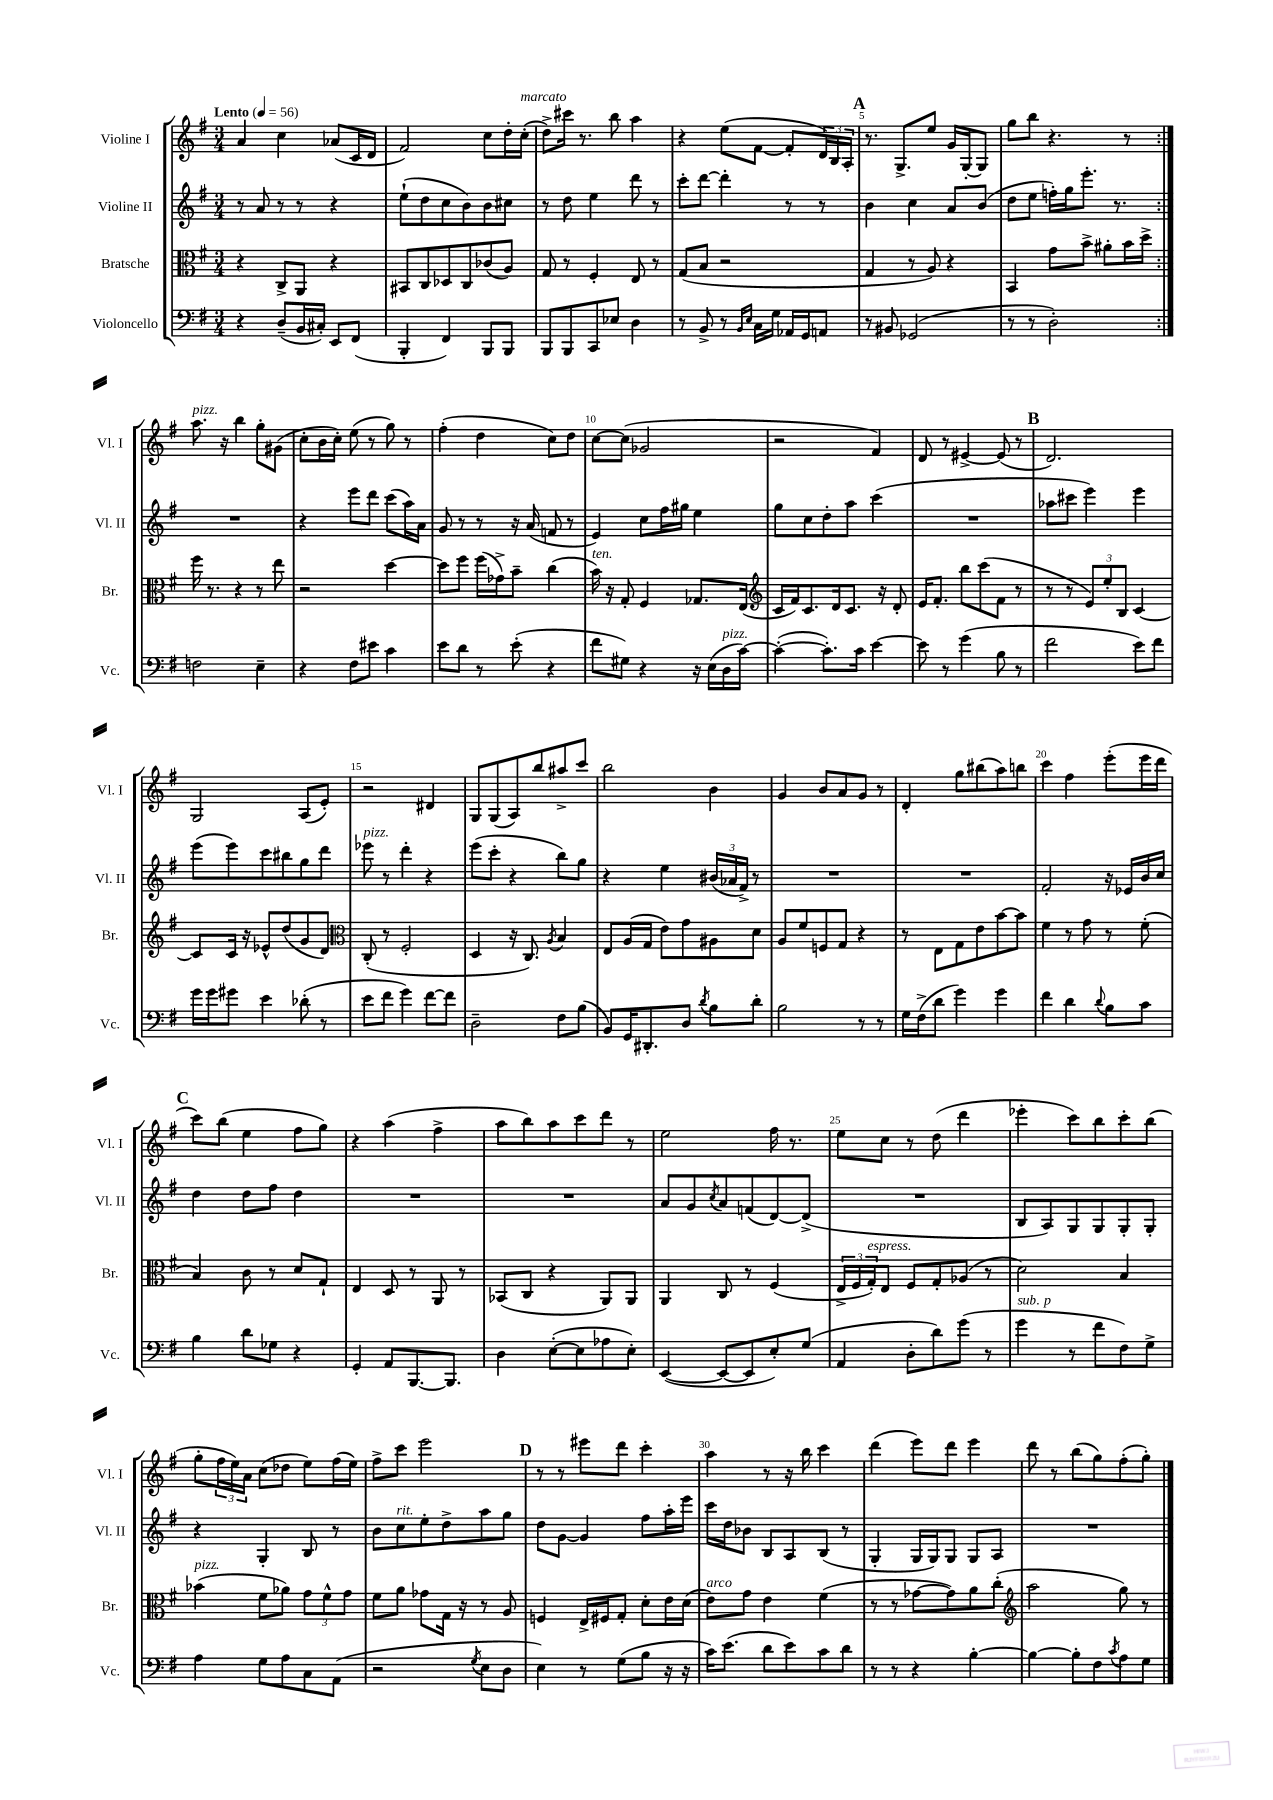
<<
\new StaffGroup <<
\new Staff = "s0" \with { instrumentName = "Violine I" shortInstrumentName = "Vl. I" } {
    \clef treble \key g \major \numericTimeSignature \time 3/4 \tempo "Lento" 4 = 56
    \repeat volta 2 { a'4 c''4 aes'8( c'16 d'16 |
    fis'2) c''8 d''16-. c''16-.^\markup { \italic "marcato" }( |
    d''8->) cis'''16 r8. b''8 a''4 |
    r4 e''8( fis'8~ fis'8-. \tuplet 3/2 { d'16) b16 a16-. } |
    \mark \markup { \bold "A" } r8. g8.-> e''8 g'16 g16~-. g8 |
    g''8 b''8 r4. r8 | }
    a''8.^\markup { \italic "pizz." } r16 b''4 g''8-. gis'8( |
    c''8-. b'16 c''16-.) e''8( r8 g''8) r8 |
    fis''4-.( d''4 c''8) d''8 |
    c''8~ c''8( ges'2 |
    r2 fis'4) |
    d'8 r8 eis'4~-> eis'8( r8 |
    \mark \markup { \bold "B" } d'2.) |
    g2 a8( e'8-.) |
    r2 dis'4 |
    g8 g8( a8) b''8 ais''8-> c'''8 |
    b''2 b'4 |
    g'4 b'8 a'8 g'8 r8 |
    d'4-. g''8 bis''8( a''8) b''8 |
    c'''4 fis''4 e'''8-.( e'''16 d'''16 |
    \mark \markup { \bold "C" } c'''8) b''8( e''4 fis''8 g''8) |
    r4 a''4( fis''4-> |
    a''8 b''8) a''8 c'''8 d'''8 r8 |
    e''2 fis''16 r8. |
    e''8 c''8 r8 d''8( d'''4 |
    ees'''4-. c'''8) b''8 c'''8-. b''8( |
    g''8-. \tuplet 3/2 { fis''16 e''16) a'16 } c''8( des''8 e''8) fis''16( e''16) |
    fis''8-> c'''8 e'''2 |
    \mark \markup { \bold "D" } r8 r8 eis'''8 d'''8 c'''4-. |
    a''4 r8 r16 b''16 c'''4 |
    d'''4( e'''8) d'''8 e'''4 |
    d'''8 r8 b''8( g''8) fis''8-.( g''8-.) \bar "|." |
}
\new Staff = "s1" \with { instrumentName = "Violine II" shortInstrumentName = "Vl. II" } {
    \clef treble \key g \major \numericTimeSignature \time 3/4
    \repeat volta 2 { r8 a'8 r8 r8 r4 |
    e''8-!( d''8 c''8 b'8) b'8 cis''8 |
    r8 d''8 e''4 d'''8 r8 |
    c'''8-. d'''8~ d'''4-. r8 r8 |
    \mark \markup { \bold "A" } b'4 c''4 a'8 b'8( |
    d''8 e''8 f''16-.) g''16 e'''8.-. r8. | }
    R2. |
    r4 e'''8 d'''8 c'''8( a''16) a'16 |
    g'8 r8 r8 r16 a'16( f'8 r8 |
    e'4) c''8 fis''16 gis''16 e''4 |
    g''8 c''8 d''8-. a''8 c'''4( |
    R2. |
    \mark \markup { \bold "B" } aes''8 cis'''8 e'''4) e'''4 |
    e'''8( e'''8) c'''8 bis''8 g''8 d'''8 |
    ees'''8^\markup { \italic "pizz." } r8 d'''4-. r4 |
    e'''8( c'''8-. r4 b''8) g''8 |
    r4 e''4 \tuplet 3/2 { bis'16( aes'16 fis'16->) } r8 |
    R2. |
    R2. |
    fis'2-. r16 ees'16 b'16 c''16 |
    \mark \markup { \bold "C" } d''4 d''8 fis''8 d''4 |
    R2. |
    R2. |
    a'8 g'8 \acciaccatura { c''8 } a'8 f'8( d'8~) d'8->( |
    R2. |
    b8 a8) g8 g8 g8-. g8-. |
    r4 g4-. b8 r8 |
    b'8 c''8^\markup { \italic "rit." } e''8-. d''8-> a''8 g''8 |
    \mark \markup { \bold "D" } d''8 g'8~ g'4 fis''8 a''16-. e'''16 |
    c'''16 d''16 bes'8 b8 a8 b8( r8 |
    g4-. g16 g16) g8 g8 a8 |
    R2. \bar "|." |
}
\new Staff = "s2" \with { instrumentName = "Bratsche" shortInstrumentName = "Br." } {
    \clef alto \key g \major \numericTimeSignature \time 3/4
    \repeat volta 2 { r4 c8-> a,8 r4 |
    bis,8 c8 des8 c8 ces'8( a8) |
    g8 r8 fis4-. e8 r8 |
    g8( b8 r2 |
    \mark \markup { \bold "A" } g4 r8 a8) r4 |
    b,4 g'8 b'8-> ais'8-. b'16 d''16-> | }
    fis''16 r8. r4 r8 e''8 |
    r2 d''4~ |
    d''8 fis''8 fis''16( ges'16->) b'8-- c''4( |
    b'16^\markup { \italic "ten." }) r16 g8-. fis4 ges8. e16( |
    \clef treble c'16 fis'16) c'8. d'16 c'8. r16 d'8-. |
    e'16 fis'8.-. b''8 c'''8( fis'8 r8 |
    \mark \markup { \bold "B" } r8 r8 \tuplet 3/2 { e'8) e''8-. b8 } c'4~ |
    c'8 c'16 r16 ees'8-^ d''8( g'8 d'8) |
    \clef alto c8-.( r8 fis2-. |
    d4 r16 c8.) \acciaccatura { a8 } b4 |
    e8 a16( g16 e'8) g'8 ais8 d'8 |
    a8 fis'8 f8 g8 r4 |
    r8 e8 g8 e'8 b'8~ b'8 |
    fis'4 r8 g'8 r8 fis'8-.( |
    \mark \markup { \bold "C" } b4) c'8 r8 d'8 g8-! |
    e4 d8 r8 a,8 r8 |
    bes,8( c8 r4 a,8) a,8 |
    a,4 c8 r8 fis4( |
    \tuplet 3/2 { e16-> fis16 g16-.^\markup { \italic "espress." }) } e8 fis8 g8-. aes8( r8 |
    d'2) b4 |
    bes'4^\markup { \italic "pizz." }( fis'8 aes'8) \tuplet 3/2 { g'8 fis'8-^ g'8 } |
    fis'8 a'8 ges'8 g16 r16 r8 a8 |
    \mark \markup { \bold "D" } f4 e16-> fis16 g8-. d'8-. e'16 d'16( |
    e'8^\markup { \italic "arco" }) g'8 e'4 fis'4( |
    r8 r8 ges'8~ ges'8) a'8 c''8-.( |
    \clef treble a''2 g''8) r8 \bar "|." |
}
\new Staff = "s3" \with { instrumentName = "Violoncello" shortInstrumentName = "Vc." } {
    \clef bass \key g \major \numericTimeSignature \time 3/4
    \repeat volta 2 { r4 d8--( b,16 cis16-.) e,8 fis,8( |
    b,,4-. fis,4) b,,8 b,,8 |
    b,,8 b,,8 c,8 ees8 d4 |
    r8 b,8-> r8 \grace { b,16 e16 } c16 g16 aes,16 g,16 a,8 |
    \mark \markup { \bold "A" } r8 bis,8 ges,2( |
    r8 r8 d2-.) | }
    f2 e4-- |
    r4 fis8 eis'8 c'4 |
    e'8 d'8 r8 e'8-.( r4 |
    fis'8 gis8) r4 r16 e16( d16^\markup { \italic "pizz." } c'16~) |
    c'4~-.( c'8.-.) c'16 e'4~ |
    e'8 r8 g'4( b8 r8 |
    \mark \markup { \bold "B" } fis'2 e'8) fis'8 |
    g'16 g'16 gis'8 e'4 des'8-.( r8 |
    e'8 fis'8 g'4) fis'8~ fis'8 |
    d2-- fis8 b8( |
    b,8) g,16 dis,8.-. d8 \acciaccatura { d'8 } b8 d'8-. |
    b2 r8 r8 |
    g16 fis16->( d'8 g'4) g'4 |
    fis'4 d'4 \appoggiatura { d'8 } b8 c'8 |
    \mark \markup { \bold "C" } b4 d'8 ges8 r4 |
    g,4-. a,8 b,,8.~ b,,8. |
    d4 e8~-.( e8 aes8 e8-.) |
    e,4~( e,8~ e,8 e8-.) g8( |
    a,4 d8-. d'8) g'8( r8 |
    g'4^\markup { \italic "sub. p" } r8 fis'8 fis8) g8-> |
    a4 g8 a8 c8 a,8( |
    r2 \acciaccatura { g8 } e8 d8 |
    \mark \markup { \bold "D" } e4) r8 g8( b8 r16 r16 |
    c'16) e'8.( d'8 e'8) c'8 d'8 |
    r8 r8 r4 b4~-. |
    b4~ b8-. fis8 \acciaccatura { c'8 } a8 g8 \bar "|." |
}
>>
>>
\layout { \context { \Score \override BarNumber.break-visibility = ##(#f #t #t) barNumberVisibility = #(every-nth-bar-number-visible 5) } }
